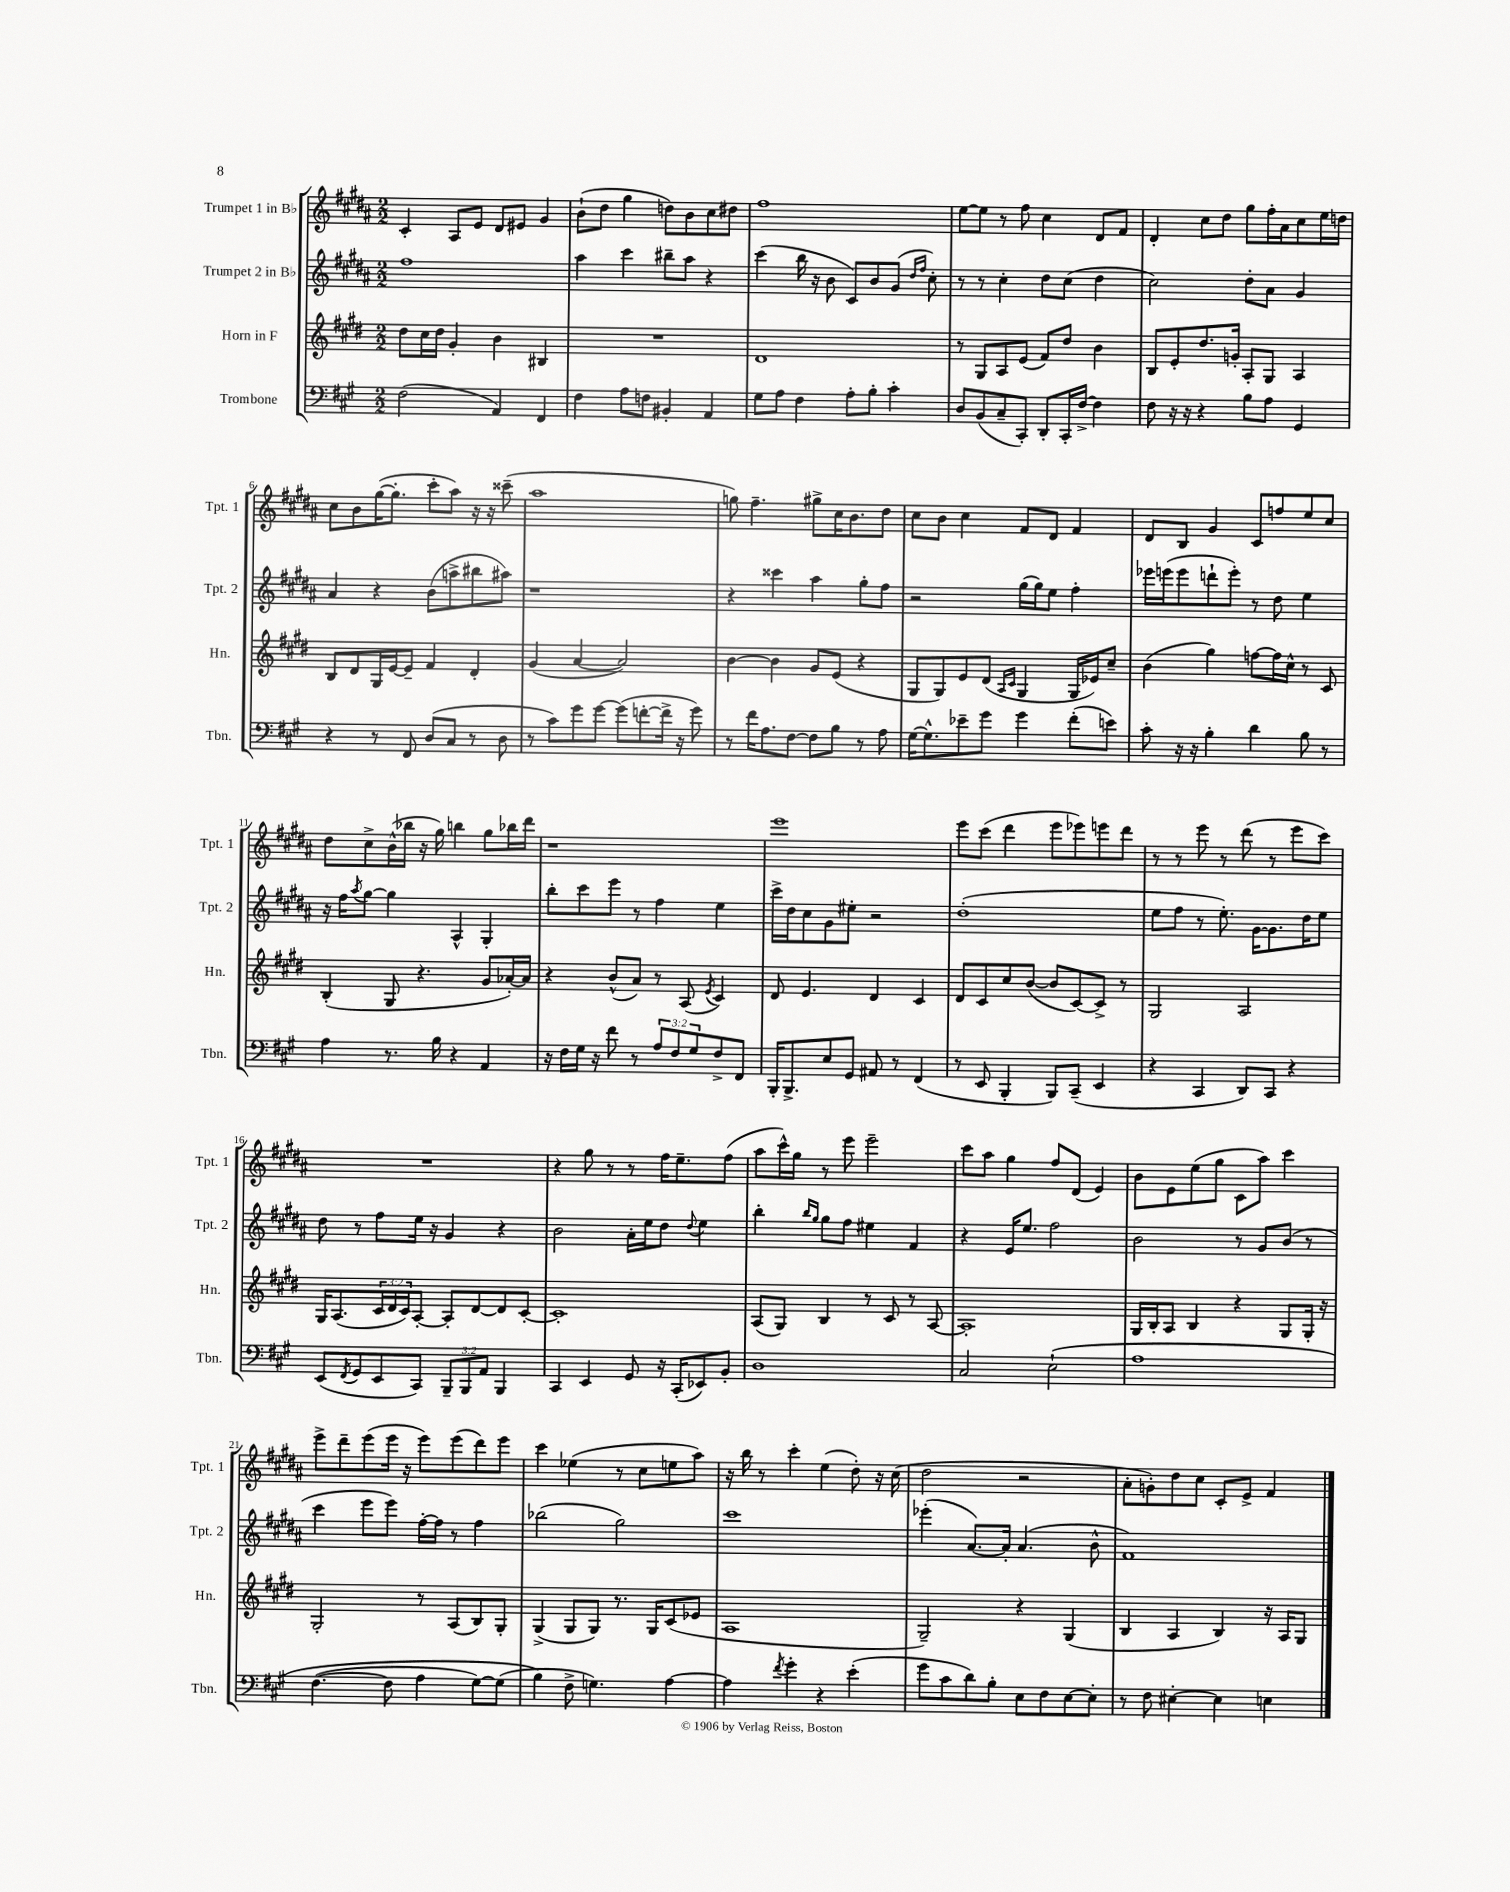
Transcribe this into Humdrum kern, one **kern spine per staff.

**kern	**kern	**kern	**kern
*part4	*part3	*part2	*part1
*staff4	*staff3	*staff2	*staff1
*I"Trombone	*I"Horn in F	*I"Trumpet 2 in B♭	*I"Trumpet 1 in B♭
*I'Tbn.	*I'Hn.	*I'Tpt. 2	*I'Tpt. 1
*clefF4	*clefG2	*clefG2	*clefG2
*k[f#c#g#]	*k[f#c#g#d#]	*k[f#c#g#d#a#]	*k[f#c#g#d#a#]
*M2/2	*M2/2	*M2/2	*M2/2
=1	=1	=1	=1
(2F#\	8dd#\L	1ff#	4c#'/
.	16cc#\L	.	.
.	16dd#\JJ	.	.
.	4g#'/	.	8A#/L
.	.	.	8e/J
4AA/)	4b\	.	8d#/L
.	.	.	8e#X/J
4FF#/	4B#X/	.	4g#/
=2	=2	=2	=2
4F#\	1r	4aa#\	(8b`\L
.	.	.	8dd#\J
8A\L	.	4ccc#\	4gg#\
8Fn\J	.	.	.
4BB#X'/	.	8bb#X~\L	8ddn\L)
.	.	8aa#\J	8b\
4AA/	.	4r	8cc#\
.	.	.	8dd#X\J
=3	=3	=3	=3
8G#\L	1d#	(4ccc#\	1ff#
8A\J	.	.	.
4F#\	.	16bb\	.
.	.	16r	.
.	.	8b\	.
8A'\L	.	8c#/L)	.
8B'\J	.	8b/	.
4c#'\	.	(8g#/J	.
.	.	16qqdd#/LL	.
.	.	16qqff#/JJ	.
.	.	8cc#'\)	.
=4	=4	=4	=4
8D/L	8r	8r	[8ee\L
(8BB/	8G#/L	8r	8ee\J]
8C#~/	8A/	4cc#'\	8r
8CC#'/J)	(8e/J	.	8ff#\
8DD'/L	8f#/L)	8dd#\L	4cc#\
16CC#'/L	8dd#/J	(8cc#\J	.
[16F#^/JJ	.	.	.
4F#\]	4b\	4dd#\	8d#/L
.	.	.	8f#/J
=5	=5	=5	=5
8F#\	8B/L	2cc#\)	4d#'/
16r	8e'/	.	.
16r	.	.	.
4r	8.dd#/	.	8cc#\L
.	.	.	8dd#\J
.	16gn'/Jk	.	.
8B\L	8A'/L	8dd#'\L	8gg#\L
8A\J	8G#/J	8a#\J	16ff#'\L
.	.	.	16a#\J
4GG#/	4A/	4g#/	8cc#\
.	.	.	16ee\L
.	.	.	16ddn\JJ
!!LO:LB:g=z
=6	=6	=6	=6
4r	8B/L	4a#/	8cc#\L
.	8d#/	.	8b\
8r	16G#/L	4r	([16gg#\K
.	[16e/J	.	8.gg#'\J]
8FF#/	8e~/J]	.	.
(8D/L	4f#/	(8b\L	8ccc#'\L
8C#/J	.	8aan^\	8aa#\J)
8r	4d#'/	8bb#X\	16r
.	.	.	16r
8D\	.	8aa#X\J)	(8ccc##X~\
=7	=7	=7	=7
8r	(4g#/	1r	1aa#
8c#\L)	.	.	.
8g#\	[4a/	.	.
[8g#\J	.	.	.
(8g#\L]	2a/])	.	.
[8fn'\	.	.	.
16f^\Jk]	.	.	.
16r	.	.	.
8g#\)	.	.	.
=8	=8	=8	=8
8r	[4b\	4r	8ggn\)
16f#\KL	.	.	4.ff#~\
8.A\	.	.	.
.	4b\]	4ccc##X\	.
[8F#\J	.	.	.
8F#\L]	8g#/L	4aa#\	8gg#X^\L
8B\J	(8e/J	.	16cc#\K
.	.	.	8.b\
8r	4r	8gg#'\L	.
8A\	.	8ff#\J	8dd#\J
=9	=9	=9	=9
[16G#\KL	8G#/L	2r	8cc#\L
8.G#^^\]	.	.	.
.	8G#/)	.	8b\J
8e-X~\	8e/	.	4cc#\
8g#\J	(8d#/J	.	.
.	16qqA/LL	.	.
.	16qqc#/JJ	.	.
4g#\	4G#/	(16gg#\LL	8f#/L
.	.	16gg#\J)	.
.	.	8ee\J	8d#/J
(8f#'\L	16G#/LL	4ff#'\	4f#/
.	16e-X/J)	.	.
8en\J)	8cc#~/J	.	.
=10	=10	=10	=10
8c#'\	(4b\	16eee-X\LL	8d#/L
.	.	(16eeen\J	.
16r	.	8eee\	8B/J
16r	.	.	.
4B'\	4gg#\)	8dddn`\	4g#/
.	.	8eee'\J)	.
4d\	[8ffn\L	8r	8c#/L
.	16ff\L]	8dd#\	8ffn/
.	16cc#^^\JJ	.	.
8B\	8r	4ee\	8ee/
8r	8c#/	.	8cc#/J
!!LO:LB:g=z
=11	=11	=11	=11
4A\	(4B'/	16r	8dd#\L
.	.	16ff#\KL	.
.	.	8qaa#/	.
.	.	[8gg#\J	8cc#^\
8.r	8G#/	4gg#\]	(16b^^\L
.	.	.	16bb-X\JJ
.	4.r	.	16r
16B\	.	.	16gg#\)
4r	.	4A#^^/	4bbn\
4AA/	8g#/L	4G#'/	8gg#\L
.	[16a-X'/L)	.	16bb-X\L
.	16a-/JJ]	.	16ddd#\JJ
=12	=12	=12	=12
16r	4r	8bb'\L	1r
16F#\LL	.	.	.
16G#\JJ	.	8ccc#\	.
16r	.	.	.
8f#\	(8b^^/L	8eee\J	.
8r	8a/J)	8r	.
12A/L	8r	4ff#\	.
12F#/	.	.	.
.	(8A/	.	.
12G#/	.	.	.
.	8qe/	.	.
8F#^/	4c#/)	4ee\	.
8FF#/J	.	.	.
=13	=13	=13	=13
16BBB'/KL	8d#/	16ccc#^\LL	1eee
8.BBB^/	.	16dd#\J	.
.	4.e/	8cc#\	.
8E/	.	8g#\	.
8GG#/J	.	8ee#X'\J	.
8AA#X/	4d#/	2r	.
8r	.	.	.
(4FF#/	4c#/	.	.
=14	=14	=14	=14
8r	8d#/L	(1dd#'	8eee\L
8EE/	8c#/	.	(8ccc#\J
4BBB'/	8cc#/	.	4ddd#\
.	([8b/J	.	.
8BBB/L)	8b/L]	.	8eee\L
(8CC#~/J	[8c#/)	.	8eee-X\)
4EE/	8c#^/J]	.	8eeen\
.	8r	.	8ddd#\J
=15	=15	=15	=15
4r	2G#/	8ee\L	8r
.	.	8ff#\J	8r
4CC#/	.	8r	8eee\
.	.	8.ee'\)	8r
8DD/L)	2A/	.	(8ddd#\
.	.	[16g#\KL	.
8CC#/J	.	8.g#\]	8r
4r	.	.	8eee\L
.	.	16dd#\K	.
.	.	8ee\J	8ccc#\J)
!!LO:LB:g=z
=16	=16	=16	=16
(8EE/L	16G#/KL	8dd#\	1r
.	(8.A/	.	.
8qFF#/	.	.	.
8GG#/	.	8r	.
8EE/	24c#/L	8ff#\L	.
.	24d#/	.	.
.	24c#/J)	.	.
8CC#/J)	[8A'/J	16ee\Jk	.
.	.	16r	.
12BBB~/L	8A'/L]	4g#/	.
12BBB/	.	.	.
.	[8d#/	.	.
12AA/J	.	.	.
4BBB/	8d#/]	4r	.
.	[8c#'/J	.	.
=17	=17	=17	=17
4CC#/	1c#']	2b\	4r
4EE/	.	.	8gg#\
.	.	.	8r
8GG#/	.	16a#'\LL	8r
.	.	16ee\J	.
16r	.	8dd#\J	16ff#\KL
(16CC#'/KL	.	.	8.ee~\
.	.	8qqdd#/	.
8EE-X/)	.	4ee\	.
8BB'/J	.	.	(8ff#\J
=18	=18	=18	=18
1D	(8A/L	4bb'\	8aa#\L
.	8G#/J)	.	16ccc#^^\L)
.	.	.	16gg#\JJ
.	.	16qqbb/LL	.
.	.	16qqgg#/JJ	.
.	4B/	8gg#\L	8r
.	.	8ff#\J	8eee\
.	8r	4ee#X\	2eee~\
.	8c#/	.	.
.	8r	4f#/	.
.	[8A/	.	.
=19	=19	=19	=19
2C#/	1A']	4r	8ccc#\L
.	.	.	8aa#\J
.	.	16e/KL	4gg#\
.	.	8.ee/J	.
(2E`\	.	2ff#\	8ff#/L
.	.	.	(8d#/J
.	.	.	4e/)
=20	=20	=20	=20
1A	16G#/LL	2b\	8b\L
.	16B'/J	.	.
.	8A/J	.	8e\
.	4B/	.	(8ee\
.	.	.	8gg#\J
.	4r	8r	8c#\L
.	.	8g#/L	8aa#\J)
.	8G#/L	(8b/J	4ccc#\
.	16G#'/Jk	8r	.
.	16r	.	.
!!LO:LB:g=z
=21	=21	=21	=21
([4.F#\	2G#'/	4ccc#\	8eee^\L
.	.	.	8ddd#~\
.	.	8eee\L	(8eee\
8F#\]	.	8eee\J)	16eee\Jk
.	.	.	16r
4A\	8r	[16ff#'\LL	8eee\L)
.	.	16ff#\JJ]	.
.	(8A/L	8r	(8eee\
[8G#\L)	8B/)	4ff#\	8ddd#\)
(8G#\J]	8G#'/J	.	8eee\J
=22	=22	=22	=22
4B\)	(4G#^/	(2bb-X\	4ccc#\
8F#^\	8G#/L	.	(4ee-X\
4.Gn\)	8G#/J)	.	.
.	8.r	2gg#\)	8r
.	.	.	8cc#\L
.	16G#/KL	.	.
[4A\	(8c#/	.	8een\
.	8e-X/J	.	8aa#\J)
=23	=23	=23	=23
4A\]	1A	1ccc#	16r
.	.	.	16bb\
.	.	.	8r
8qf#/	.	.	.
4g#'\	.	.	4ccc#'\
4r	.	.	(4ee\
(4e'\	.	.	8dd#'\)
.	.	.	16r
.	.	.	(16cc#\
=24	=24	=24	=24
8g#\L	2G#~/)	(4eee-X'\	2dd#\
8c#\	.	.	.
8d\)	.	[8.a#/L)	.
8B'\J	.	.	.
.	.	16a#'/Jk]	.
8E\L	4r	(4.a#/	2r
8F#\	.	.	.
[8E\	(4G#/	.	.
8E'\J]	.	8b^^\	.
=25	=25	=25	=25
8r	4B/	1f#)	8a#'\L
8F#\	.	.	8gn'\)
[4E#X'\	4A/	.	8dd#\
.	.	.	8cc#\J
4E#\]	4B/)	.	8c#'/L
.	.	.	8e^/J
4En\	16r	.	4f#/
.	16A/KL	.	.
.	8G#/J	.	.
==	==	==	==
*-	*-	*-	*-
